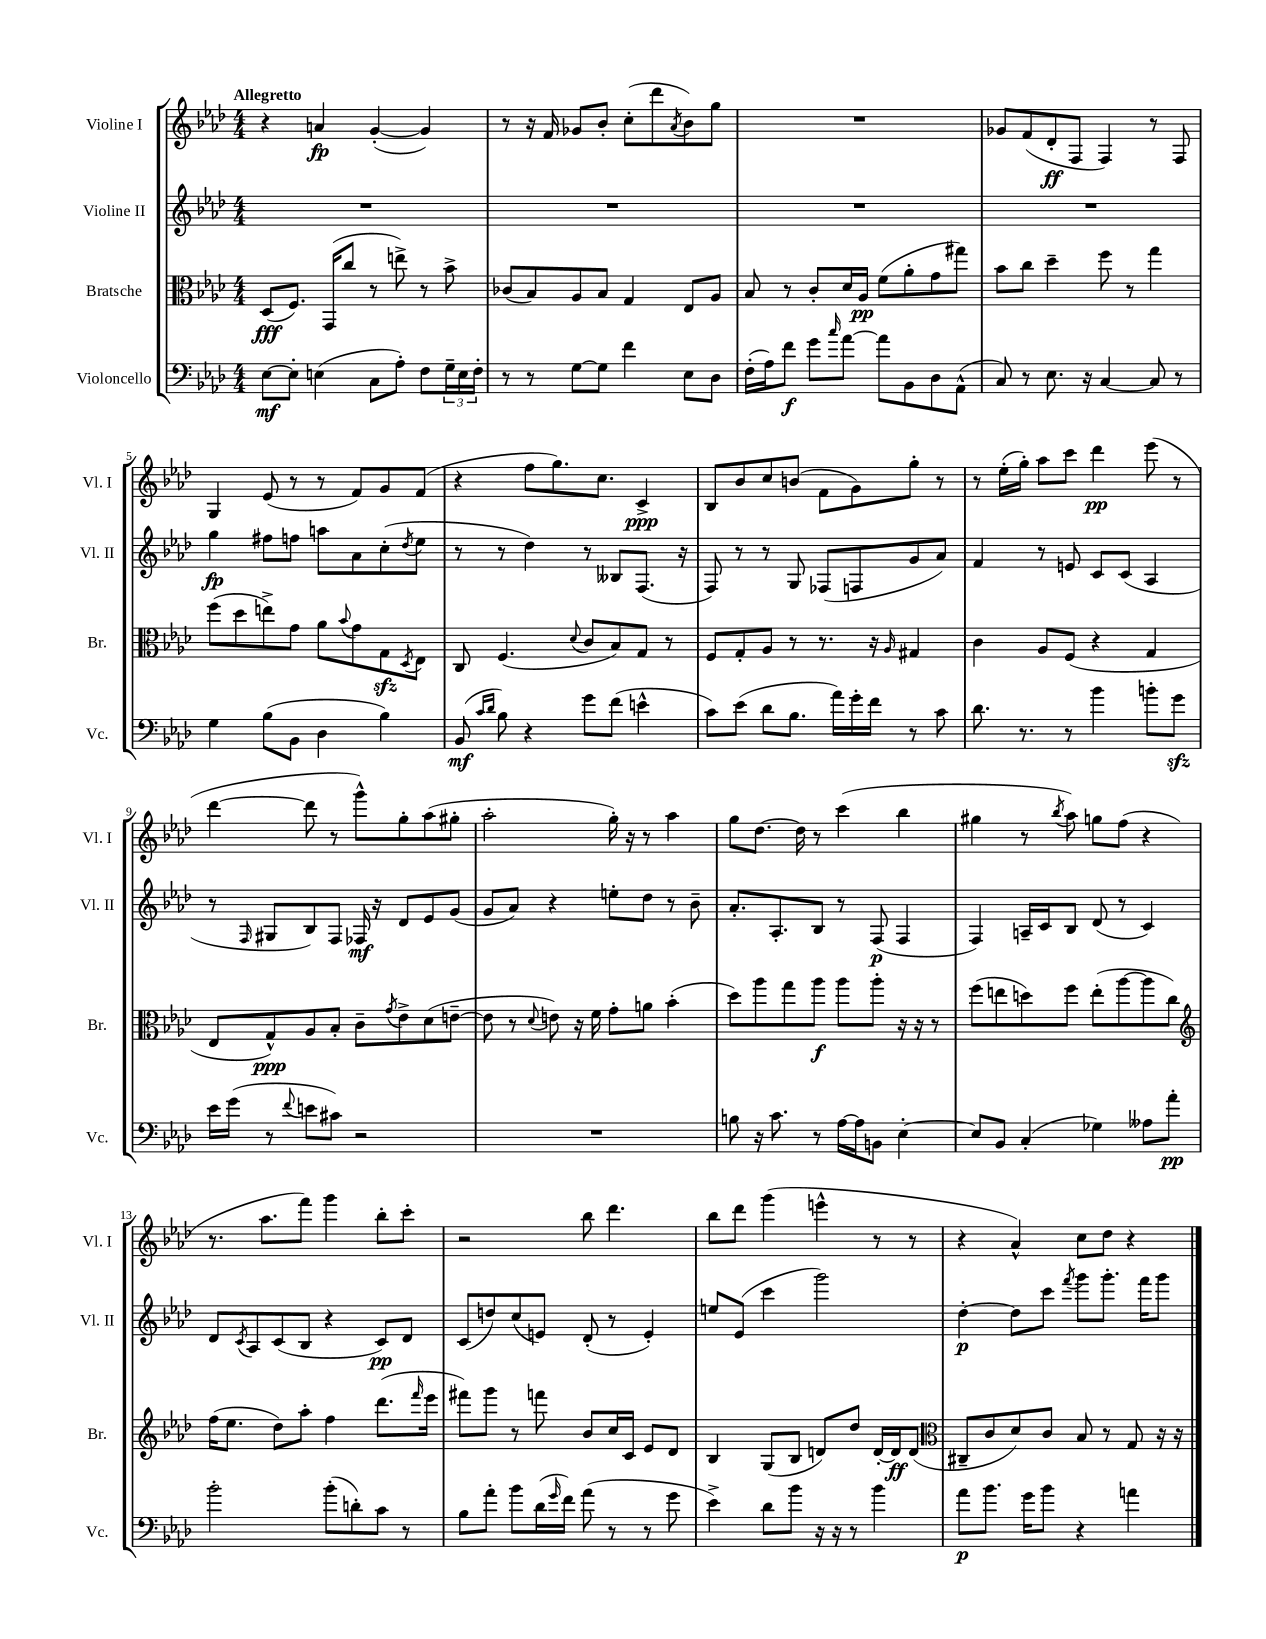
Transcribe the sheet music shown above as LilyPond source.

<<
\new StaffGroup <<
\new Staff = "s0" \with { instrumentName = "Violine I" shortInstrumentName = "Vl. I" } {
    \clef treble \key aes \major \numericTimeSignature \time 4/4 \tempo "Allegretto"
    r4 a'4\fp g'4~-.( g'4) |
    r8 r16 f'16 ges'8 bes'8-. c''8-.( des'''8 \acciaccatura { aes'8 } bes'8) g''8 |
    R1 |
    ges'8 f'8( des'8-.\ff f8 f4) r8 f8 |
    g4 ees'8( r8 r8 f'8) g'8 f'8( |
    r4 f''8 g''8.) c''8. c'4->\ppp |
    bes8 bes'8 c''8 b'8( f'8 g'8) g''8-. r8 |
    r8 ees''16-.( g''16-.) aes''8 c'''8 des'''4\pp ees'''8( r8 |
    des'''4~ des'''8 r8 g'''8-^) g''8-. aes''8( gis''8-. |
    aes''2-. g''16-.) r16 r8 aes''4 |
    g''8 des''8.~ des''16 r8 c'''4( bes''4 |
    gis''4 r8 \acciaccatura { bes''8 } aes''8) g''8 f''8( r4 |
    r8. aes''8. f'''8) g'''4 bes''8-. c'''8-. |
    r2 bes''8 des'''4. |
    bes''8 des'''8 g'''4( e'''4-^ r8 r8 |
    r4 aes'4-^) c''8 des''8 r4 \bar "|." |
}
\new Staff = "s1" \with { instrumentName = "Violine II" shortInstrumentName = "Vl. II" } {
    \clef treble \key aes \major \numericTimeSignature \time 4/4
    R1 |
    R1 |
    R1 |
    R1 |
    g''4\fp fis''8 f''8 a''8 aes'8 c''8-.( \acciaccatura { des''8 } ees''8 |
    r8 r8 des''4) r8 beses8 f8.( r16 |
    f8) r8 r8 g8 fes8( f8 g'8 aes'8) |
    f'4 r8 e'8 c'8 c'8( aes4 |
    r8 \grace { f16 } gis8 bes8) f8 fes16\mf r16 des'8 ees'8 g'8( |
    g'8 aes'8) r4 e''8-. des''8 r8 bes'8-- |
    aes'8.-. aes8.-. bes8 r8 f8\p( f4 |
    f4) a16-- c'16 bes8 des'8( r8 c'4) |
    des'8 \acciaccatura { c'8 } aes8 c'8( bes8 r4 c'8\pp) des'8 |
    c'8( d''8) c''8( e'8) des'8-.( r8 e'4-.) |
    e''8 ees'8( c'''4 g'''2) |
    des''4~-.\p des''8 c'''8 \acciaccatura { f'''8 } g'''8 g'''8.-. f'''16 g'''8 \bar "|." |
}
\new Staff = "s2" \with { instrumentName = "Bratsche" shortInstrumentName = "Br." } {
    \clef alto \key aes \major \numericTimeSignature \time 4/4
    des8\fff( f8.) g,16( c''8 r8 e''8->) r8 bes'8-> |
    ces'8( bes8) aes8 bes8 g4 ees8 aes8 |
    bes8 r8 c'8-. des'16 aes16\pp f'8( aes'8-. g'8 gis''8) |
    bes'8 c''8 des''4-- f''8 r8 g''4 |
    f''8( des''8 e''8->) g'8 aes'8 \appoggiatura { bes'8 } g'8 g8\sfz \acciaccatura { des8 } ees8 |
    c8 f4.( \appoggiatura { des'8 } c'8 bes8) g8 r8 |
    f8 g8-. aes8 r8 r8. r16 \grace { aes16 } gis4 |
    c'4 aes8 f8( r4 g4 |
    ees8 g8-^\ppp) aes8 bes8-. c'8-- \acciaccatura { g'8 } ees'8-> des'8( e'8~-- |
    e'8 r8 \appoggiatura { des'8 } e'8) r16 f'16 g'8-. a'8 bes'4-.( |
    des''8) aes''8 g''8 aes''8\f aes''8 aes''8-. r16 r16 r8 |
    f''8( e''8 d''8) f''8 e''8-.( aes''8~ aes''8 c''8) |
    \clef treble f''16( ees''8. des''8) aes''8-. f''4 des'''8.( \grace { f'''16 } ees'''16 |
    fis'''8) g'''8 r8 f'''8 bes'8 c''16 c'16 ees'8 des'8 |
    bes4 g8( bes8 d'8) des''8 d'16~-. d'16\ff d'8( |
    \clef alto cis8-- c'8 des'8) c'8 bes8 r8 g8 r16 r16 \bar "|." |
}
\new Staff = "s3" \with { instrumentName = "Violoncello" shortInstrumentName = "Vc." } {
    \clef bass \key aes \major \numericTimeSignature \time 4/4
    ees8~\mf ees8-. e4( c8 aes8-.) f8 \tuplet 3/2 { g16-- e16 f16-. } |
    r8 r8 g8~ g8 f'4 ees8 des8 |
    f16-.( aes16) f'8\f g'8 \grace { c''16 } aes'8~ aes'8 bes,8 des8 aes,8-^( |
    c8) r8 ees8. r16 c4~ c8 r8 |
    g4 bes8( bes,8 des4 bes4) |
    bes,8\mf( \grace { c'16 des'16 } bes8) r4 g'8 f'8( e'4-^ |
    c'8) ees'8( des'8 bes8. aes'16) g'16-. f'16 r8 c'8 |
    des'8. r8. r8 bes'4 b'8-. g'8\sfz |
    ees'16 g'16( r8 \appoggiatura { f'8 } e'8 cis'8) r2 |
    R1 |
    b8 r16 c'8. r8 aes16~ aes16 b,8 ees4~-. |
    ees8 bes,8 c4-.( ges4) aeses8 aes'8-.\pp |
    bes'2-. bes'8-.( d'8-.) c'8 r8 |
    bes8 aes'8-. bes'8 des'16( \grace { g'16 } f'16) aes'8( r8 r8 g'8 |
    ees'4->) des'8 bes'8 r16 r16 r8 bes'4 |
    aes'8\p bes'8. g'16 bes'8 r4 a'4 \bar "|." |
}
>>
>>
